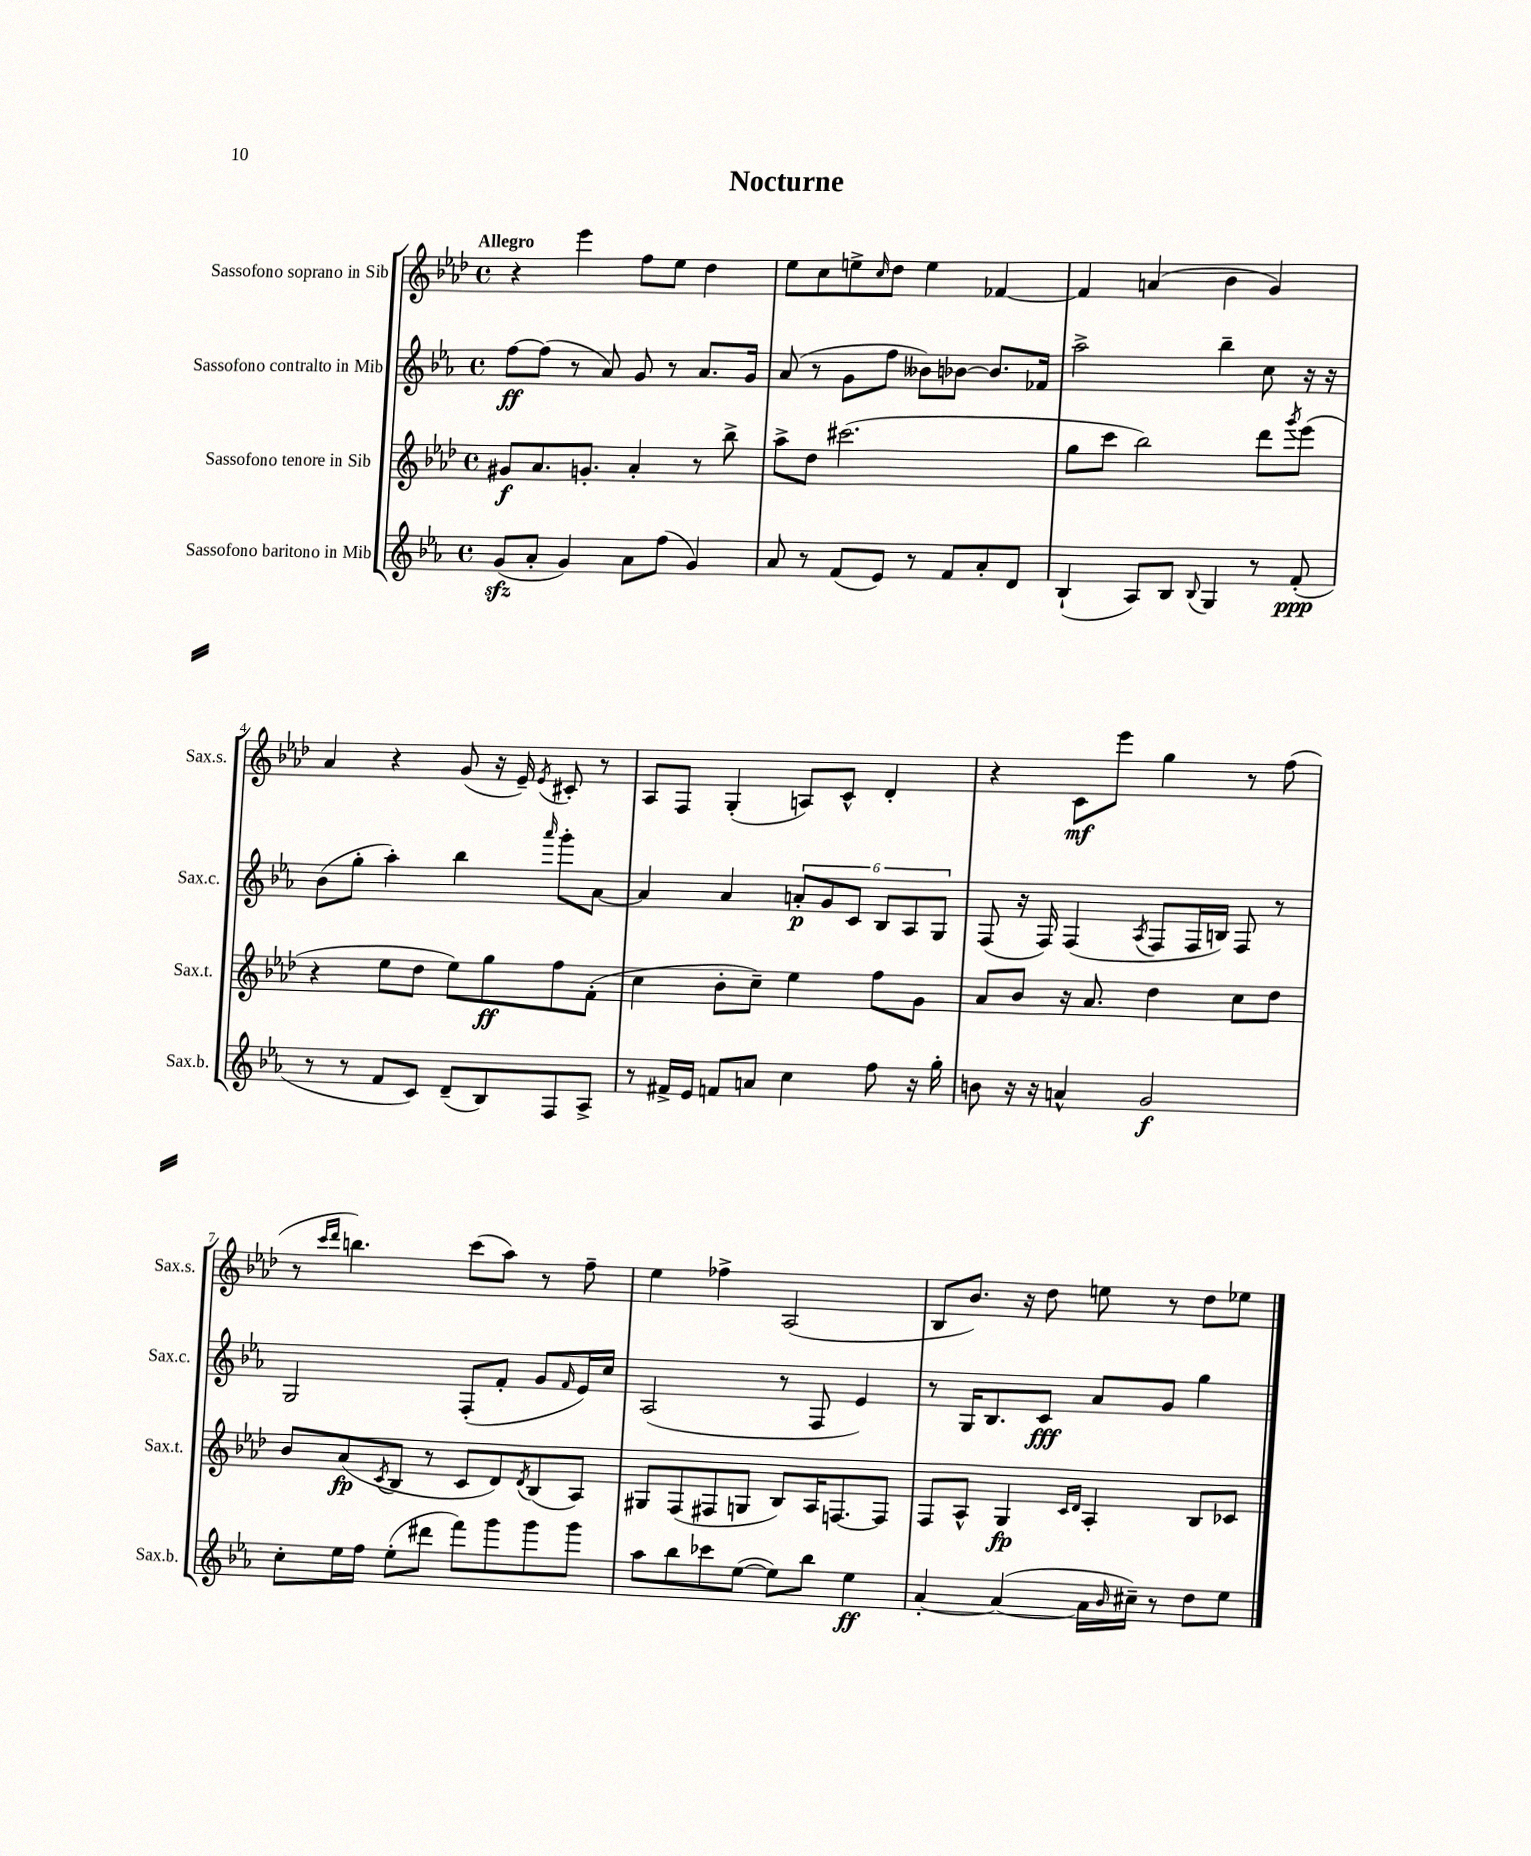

**kern	**kern	**kern	**kern
*staff4	*staff3	*staff2	*staff1
*clefG2	*clefG2	*clefG2	*clefG2
*k[b-e-a-]	*k[b-e-a-d-]	*k[b-e-a-]	*k[b-e-a-d-]
*M4/4	*M4/4	*M4/4	*M4/4
*met(c)	*met(c)	*met(c)	*met(c)
(8g/L	8g#/L	[8ff\L	4r
8a-'/J	8.a-/	(8ff\]J	.
4g/)	.	8r	4eee-\
.	8.g'/J	.	.
.	.	8a-/)	.
8a-\L	4a-'/	8g/	8ff\L
(8ff\J	.	8r	8ee-\J
4g/)	8r	8.a-/L	4dd-\
.	8bb-^\	.	.
.	.	16g/Jk	.
=	=	=	=
8a-/	8aa-^\L	(8a-/	8ee-\L
8r	8dd-\J	8r	8cc\
(8f/L	(2.ccc#\	8g\L	8ee^\
.	.	.	16qqcc/
8e-/J)	.	8ff\J	8dd-\J
8r	.	8b--\L)	4ee\
8f/L	.	[8b-\J	.
8a-'/	.	8.b-/]L	[4f-/
8d/J	.	.	.
.	.	16f-/Jk	.
=	=	=	=
(4B-`/	8gg\L	2aa-^\	4f-/]
.	8ccc\J	.	.
8A-/L)	2bb-\)	.	(4a/
8B-/J	.	.	.
8qqB-/	.	.	.
4G/	.	4bb-~\	4b-\
8r	8ddd-\L	8cc\	4g/)
.	8qggg/	.	.
(8f'/	(8eee-\J	16r	.
.	.	16r	.
=	=	=	=
8r	4r	(8b-\L	4a-/
8r	.	8gg'\J	.
8f/L	8ee-\L	4aa-'\)	4r
8c/J)	8dd-\J	.	.
(8d~/L	8ee-\L)	4bb-\	(8g/
8B-/)	8gg\	.	16r
.	.	.	16e-~/)
.	.	16qqaaa-/	8qe-/
8F/	8ff\	8ggg'\L	8c#'/
8A-^/J	(8f'\J	[8a-\J	8r
=	=	=	=
8r	4cc\	4a-/]	8A-/L
16f#^/LL	.	.	8F/J
16e-/JJ	.	.	.
8f/L	8b-'\L	4a-/	(4G'/
8a/J	8cc~\J)	.	.
4cc\	4ee-\	12a'/L	8A/L)
.	.	12g/	.
.	.	.	8c^^/J
.	.	12c/J	.
8ff\	8ff\L	12B-/L	4d-'/
.	.	12A-/	.
16r	8g\J	.	.
.	.	12G/J	.
16gg'\	.	.	.
=	=	=	=
8b\	8a-/L	(8F/	4r
16r	8b-/J	16r	.
16r	.	16F/)	.
4a^^/	16r	(4F/	8c\L
.	8.a-/	.	.
.	.	.	8eee-\J
.	.	8qA-/	.
2g/	4dd-\	8F/L	4gg\
.	.	16F/L	.
.	.	16B/JJ)	.
.	8cc\L	8F/	8r
.	8dd-\J	8r	(8ff\
=	=	=	=
8cc'\L	8b-/L	2G/	8r
.	.	.	16qqccc/LL
.	.	.	16qqddd-/JJ
16ee-\L	(8a-/	.	4.bb\)
16ff\JJ	.	.	.
.	8qc/	.	.
(8ee-'\L	8B-/J	.	.
8ddd#\J	8r	.	.
8fff\L)	8c/L	(8F'/L	(8ccc\L
8ggg\	8d-/)	8f'/J	8aa-\J)
.	8qd-/	.	.
8ggg\	(8B-/	8g/L	8r
.	.	16qqf/	.
8ggg\J	8A-/J)	16e-/L)	8ff~\
.	.	16cc/JJ	.
=	=	=	=
8aa-\L	8G#/L	(2A-/	4ee-\
8bb-\	(8F/	.	.
8ccc-\	8F#/	.	4ff-^\
([8ee-\J	8G/J	.	.
8ee-\]L)	8B-/L)	8r	(2A-/
8bb-\J	16A-/K	8F/	.
.	[8.F/	.	.
4ee-\	.	4e-/)	.
.	8F/]J	.	.
=	=	=	=
[4a-'/	8F/L	8r	8B-/L
.	8A-^^/J	16G/LK	8.b-/J)
.	.	8.B-/	.
(4a-/_	4G/	.	.
.	.	.	16r
.	.	8c/J	8dd-\
.	16qqc/LL	.	.
.	16qqd-/JJ	.	.
16a-\]LL	4A-'/	8a-/L	8ee\
16qqb-/	.	.	.
16cc#~\JJ)	.	.	.
8r	.	8g/J	8r
8dd\L	8B-/L	4gg\	8dd-\L
8ee-\J	8c-/J	.	8ee-\J
==	==	==	==
*-	*-	*-	*-
